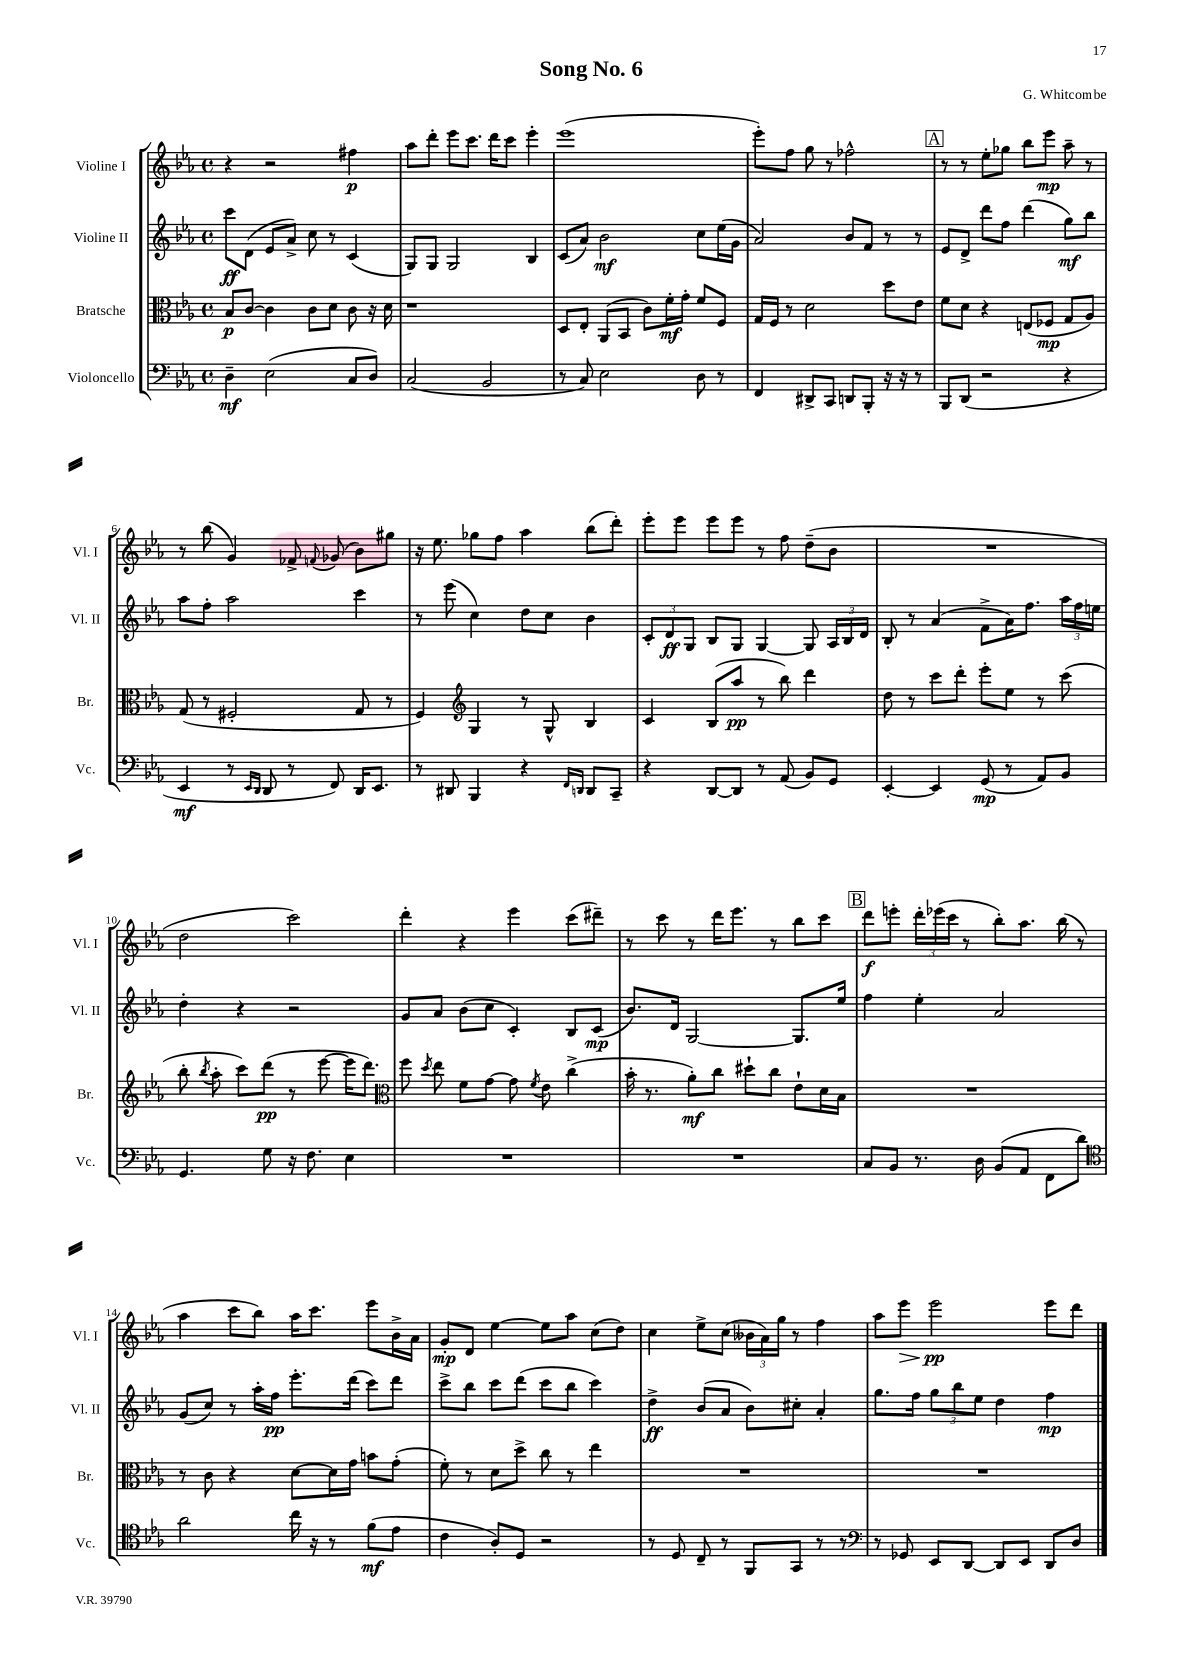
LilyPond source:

\header { title = "Song No. 6" composer = "G. Whitcombe" }
<<
\new StaffGroup <<
\new Staff = "s0" \with { instrumentName = "Violine I" shortInstrumentName = "Vl. I" } {
    \clef treble \key ees \major \defaultTimeSignature \time 4/4
    \autoBeamOff r4 r2 fis''4\p |
    aes''8[ d'''8]-. ees'''8[ c'''8.] d'''16[ c'''8] ees'''4-. |
    ees'''1( |
    ees'''8[-.) f''8] g''8 r8 fes''2-^ |
    \mark \markup { \box "A" } r8 r8 ees''8[-. ges''8] bes''8[ ees'''8]\mp aes''8-- r8 |
    r8 bes''8( g'4) fes'8-> \appoggiatura { f'8 } ges'8( bes'8[) gis''8] |
    r16 ees''8. ges''8[ f''8] aes''4 bes''8[( d'''8]-.) |
    ees'''8[-. ees'''8] ees'''8[ ees'''8] r8 f''8 d''8[--( bes'8] |
    R1 |
    d''2 c'''2) |
    d'''4-. r4 ees'''4 c'''8[( dis'''8]--) |
    r8 c'''8 r8 d'''16[ ees'''8.] r8 bes''8[ c'''8] |
    \mark \markup { \box "B" } d'''8[\f e'''8]-. \tuplet 3/2 { d'''16[-. ees'''16( c'''16] } r8 bes''8[-.) aes''8.] bes''16( r8 |
    aes''4 c'''8[ bes''8]) aes''16[ c'''8.] ees'''8[ bes'16-> aes'16] |
    g'8[-.\mp d'8] ees''4~ ees''8[ aes''8] c''8[( d''8]) |
    c''4 ees''8[-> c''8]( \tuplet 3/2 { beses'16[ aes'16) g''16] } r8 f''4 |
    aes''8[ ees'''8]\> ees'''2\pp\! ees'''8[ d'''8] \bar "|." |
}
\new Staff = "s1" \with { instrumentName = "Violine II" shortInstrumentName = "Vl. II" } {
    \clef treble \key ees \major \defaultTimeSignature \time 4/4
    \autoBeamOff c'''8[\ff d'8]( ees'8[ aes'8]->) c''8 r8 c'4( |
    g8[) g8] g2 bes4 |
    c'8[( aes'8]) bes'2\mf c''8[ ees''16( g'16] |
    aes'2) bes'8[ f'8] r8 r8 |
    \mark \markup { \box "A" } ees'8[ d'8]-> d'''8[ f''8] d'''4( g''8[\mf) bes''8] |
    aes''8[ f''8]-. aes''2 c'''4 |
    r8 ees'''8( c''4) d''8[ c''8] bes'4 |
    \tuplet 3/2 { c'8[-. d'8\ff g8] } bes8[ g8] g4~ g8 \tuplet 3/2 { aes16[ bes16 d'16] } |
    bes8-. r8 aes'4( f'8[-> aes'16) f''8.] \tuplet 3/2 { aes''16[ f''16 e''16] } |
    d''4-. r4 r2 |
    g'8[ aes'8] bes'8[( c''8] c'4-.) bes8[ c'8]\mp( |
    bes'8.[) d'16] g2~ g8.[ ees''16] |
    \mark \markup { \box "B" } f''4 ees''4-. aes'2 |
    g'8[( c''8]) r8 aes''16[-. f''16]\pp ees'''8.[-. d'''16]( c'''8[) d'''8] |
    c'''8[-> bes''8] c'''8[ d'''8]( c'''8[ bes''8] c'''4) |
    d''4->\ff bes'8[( aes'8] bes'8[) cis''8]-. aes'4-. |
    g''8.[ f''16] \tuplet 3/2 { g''8[ bes''8 ees''8] } d''4 f''4\mp \bar "|." |
}
\new Staff = "s2" \with { instrumentName = "Bratsche" shortInstrumentName = "Br." } {
    \clef alto \key ees \major \defaultTimeSignature \time 4/4
    \autoBeamOff bes8[\p c'8]~ c'4 c'8[ d'8] c'8 r16 d'16 |
    r1 |
    d8[ ees8]-. aes,8[( bes,8] c'8[) f'16-.\mf g'16]-. f'8[ f8] |
    g16[ f16] r8 d'2 d''8[ ees'8] |
    \mark \markup { \box "A" } f'8[ d'8] r4 e8[( fes8]\mp g8[ aes8]) |
    g8( r8 fis2-. g8 r8 |
    f4) \clef treble g4 r8 g8-^ bes4 |
    c'4 bes8[( aes''8]\pp r8 bes''8) d'''4 |
    d''8 r8 c'''8[ d'''8]-. ees'''8[-. ees''8] r8 c'''8( |
    bes''8-. \acciaccatura { bes''8 } aes''8-. c'''8[) d'''8]\pp( r8 ees'''8~ ees'''16[ d'''8.]) |
    \clef alto f''8 \acciaccatura { d''8 } ees''8 f'8[ g'8]~ g'8 \acciaccatura { f'8 } ees'8 c''4->( |
    bes'16-. r8. aes'8[-.\mf) c''8] dis''8[-! c''8] ees'8[-! d'16 bes16] |
    \mark \markup { \box "B" } R1 |
    r8 c'8 r4 d'8[~ d'16 g'16] b'8[ g'8]-.( |
    f'8-.) r8 d'8[ d''8]-> c''8 r8 ees''4 |
    R1 |
    R1 \bar "|." |
}
\new Staff = "s3" \with { instrumentName = "Violoncello" shortInstrumentName = "Vc." } {
    \clef bass \key ees \major \defaultTimeSignature \time 4/4
    \autoBeamOff d4--\mf ees2( c8[ d8]) |
    c2( bes,2 |
    r8 c8) ees2 d8 r8 |
    f,4 dis,8[-> c,8] d,8[ bes,,8]-. r16 r16 r8 |
    \mark \markup { \box "A" } bes,,8[ d,8]( r2 r4 |
    ees,4\mf r8 \grace { ees,16[ d,16] } d,8 r8 f,8) d,16[ ees,8.] |
    r8 dis,8 bes,,4 r4 \grace { f,16[ d,16] } d,8[ c,8]-- |
    r4 d,8[~ d,8] r8 aes,8( bes,8[) g,8] |
    ees,4~-. ees,4 g,8\mp( r8 aes,8[) bes,8] |
    g,4. g8 r16 f8. ees4 |
    R1 |
    R1 |
    \mark \markup { \box "B" } c8[ bes,8] r8. d16 bes,8[( aes,8] f,8[ d'8]) |
    \clef tenor aes'2 c''16 r16 r8 f'8[\mf( ees'8] |
    c'4 aes8[-.) d8] r2 |
    r8 d8 c8-- r8 f,8[ g,8] r8 r8 |
    \clef bass r8 ges,8 ees,8[ d,8]~ d,8[ ees,8] d,8[ d8] \bar "|." |
}
>>
>>
